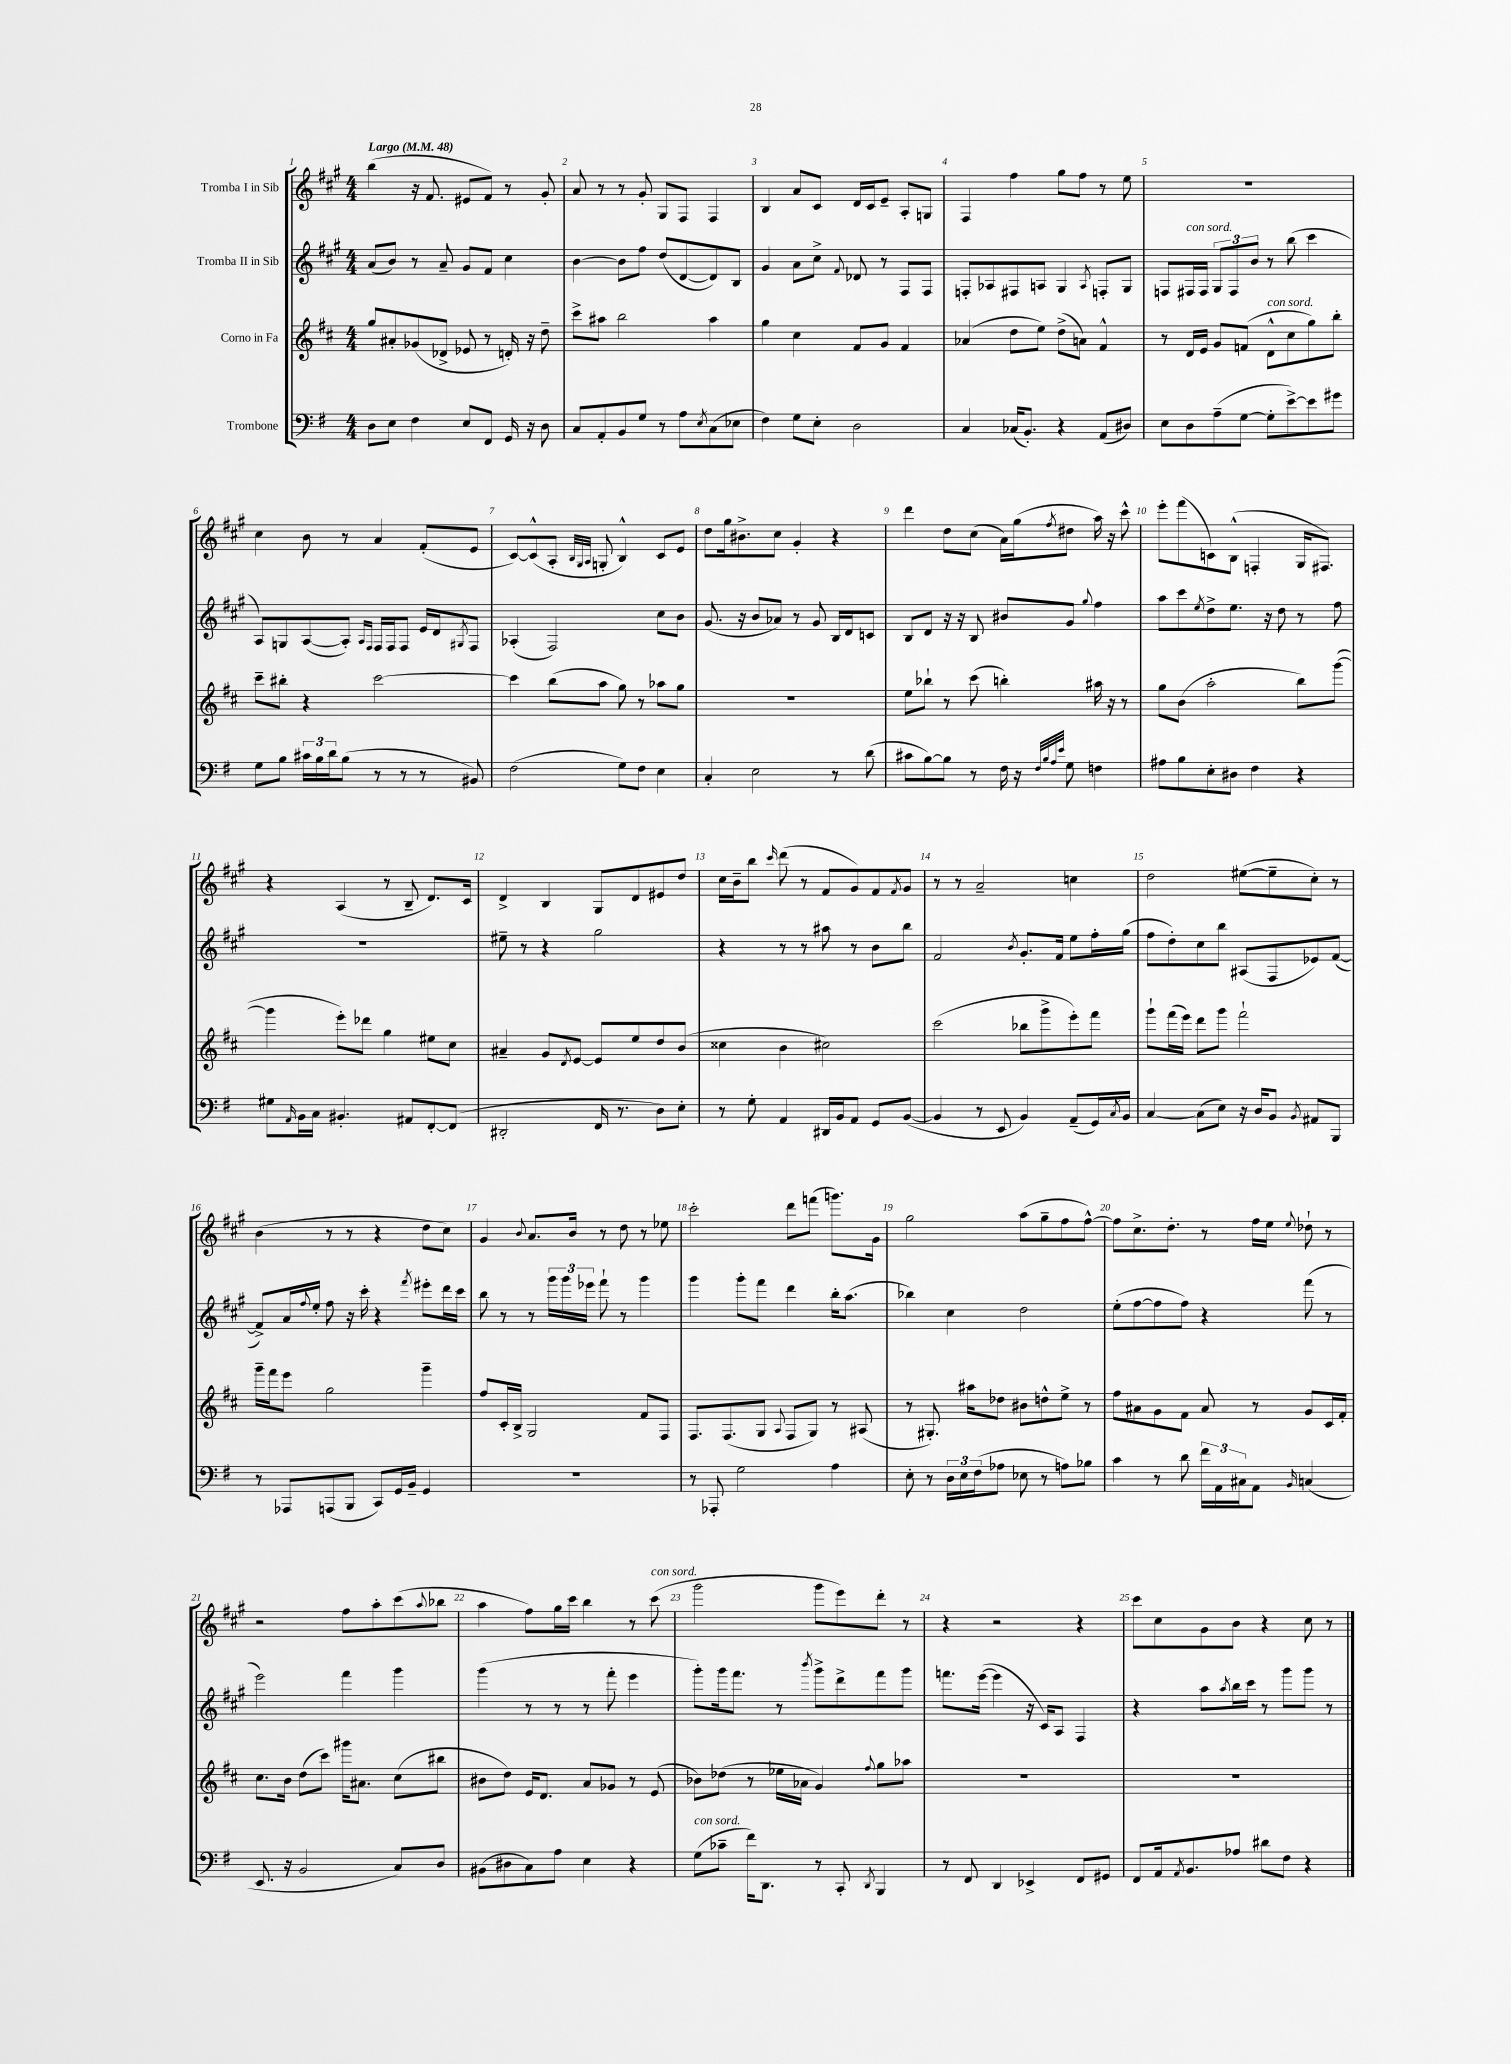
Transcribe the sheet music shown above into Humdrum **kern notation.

**kern	**kern	**kern	**kern
*part4	*part3	*part2	*part1
*staff4	*staff3	*staff2	*staff1
*I"Trombone	*I"Corno in Fa	*I"Tromba II in Sib	*I"Tromba I in Sib
*clefF4	*clefG2	*clefG2	*clefG2
*k[f#]	*k[f#c#]	*k[f#c#g#]	*k[f#c#g#]
*M4/4	*M4/4	*M4/4	*M4/4
*MM48	*MM48	*MM48	*MM48
=1	=1	=1	=1
!	!	!	!LO:TX:a:B:t=Largo
8D\L	8gg/L	(8a/L	(4bb\
8E\J	8a#X'/	8b/J)	.
4F#\	(8g-X/	8r	16r
.	.	.	8.f#/
.	8d-X^/J	8a~/	.
8E/L	8e-X/	8g#/L	8e#X/L
8FF#/J	8r	8f#/J	8f#/J)
16GG/	16dn'/)	4cc#\	8r
16r	16r	.	.
8D\	8dd~\	.	8g#'/
=2	=2	=2	=2
8C/L	8ccc#^\L	[4b\	8a/
8AA'/	8aa#X\J	.	8r
8BB/	2bb\	8b\L]	8r
8G/J	.	8ff#\J	8g#'/
8r	.	(8dd/L	8G#/L
8A\L	.	[8d/	8F#/J
8qE/	.	.	.
(8C\	4aa#\	8d/])	4F#/
8E-X\J	.	8B/J	.
=3	=3	=3	=3
4F#\)	4gg\	4g#/	4B/
8G\L	4cc#\	8a\L	8a/L
8E'\J	.	8cc#^\J	8c#/J
.	.	8qqf#/	.
2D\	8f#/L	8d-X/	16d/LL
.	.	.	16c#/J
.	8g/J	8r	8e~/J
.	4f#/	8F#/L	8A'/L
.	.	8F#/J	8Gn/J
=4	=4	=4	=4
4C/	(4a-X/	8Fn'/L	4F#/
.	.	8A-X/	.
(16C-X/KL	8dd\L	8F#X/	4ff#\
8.BB'/J)	.	.	.
.	8ee\J)	8An/J	.
4r	(8dd^\L	4G#/	8gg#\L
.	8an\J)	.	8ff#\J
.	.	8qA/	.
(8AA/L	4f#^^/	8Fn'/L	8r
8D#X/J)	.	8G#/J	8ee\
=5	=5	=5	=5
8E\L	8r	8Fn/L	1r
!	!	!LO:TX:a:i:t=con sord.	!
8D\	16d/LL	16F#X/L	.
.	16e/JJ	16F#/JJ	.
(8A~\	8g/L	12G#/L	.
.	.	12F#/	.
[8G\J	(8fn/J	.	.
.	.	12b/J	.
!	!LO:TX:a:i:t=con sord.	!	!
8G'\L]	8d^^\L	8r	.
[8e^\)	8cc#\	(8bb\	.
8e\]	8gg\)	4ccc#\	.
8g#X\J	8bb'\J	.	.
!!LO:LB:g=z
=6	=6	=6	=6
8G\L	8ccc#~\L	8A/L)	4cc#\
8B\J	8bb#X'\J	8Gn/	.
24c#X\LL	4r	([8A/	8b\
24B\	.	.	.
24d\J	.	.	.
(8B\J	.	8A'/J])	8r
.	.	16qqA/LL	.
.	.	16qqF#/JJ	.
8r	[2ccc#\	16F#/LL	4a/
.	.	16F#/J	.
8r	.	8F#/J	.
8r	.	16e/LL	(8f#'/L
.	.	16d/J	.
.	.	8qG#X/	.
8BB#X/)	.	8F#/J	8e/J
=7	=7	=7	=7
(2F#\	4ccc#\]	(4A-X'/	[8c#/L)
.	.	.	(8c#^^/]
.	(8bb\L	2F#/)	8A'/J
.	.	.	32qqB/LLL
.	.	.	32qqG#/
.	.	.	32qqA/JJJ
.	8aa\J	.	8Gn'/
8G\L)	8gg\)	.	4B^^/)
8F#\J	8r	.	.
4E\	8aa-X\L	8cc#\L	8c#/L
.	8gg\J	8b\J	8e/J
=8	=8	=8	=8
4C'/	1r	(8.g#/	8dd\L
.	.	.	16gg#\k
.	.	16r	8.b#X^\
2E\	.	8b/L	.
.	.	8a-X/J)	8cc#\J
.	.	8r	4g#'/
.	.	8g#/	.
8r	.	16B/LL	4r
.	.	16d/J	.
(8d\	.	8cn/J	.
=9	=9	=9	=9
8c#X\L	8ee\L	8B/L	4ddd\
[8B\)	8bb-X`\J	8d/J	.
8B\J]	8r	16r	8dd\L
.	.	16r	.
8r	(8ccc#\	8B/	(8cc#\J
16F#\	4bbn'\)	8b#X/L	16a\LL)
16r	.	.	(16gg#\J
32qqF#/LLL	.	.	.
32qqB/	.	.	.
32qqA/	.	.	.
32qqe/JJJ	.	.	8qff#/
8G\	.	8g#/J	8dd#X\J
.	.	8qqgg#/	.
4Fn\	16aa#X\	4ff#\	16aa\)
.	16r	.	16r
.	8r	.	8ccc#^^\
=10	=10	=10	=10
8A#X\L	8gg\L	8aa\L	8eee'\L
8B\	(8b\J	8ccc#\	(8fff#\
.	.	8qee/	.
8E'\	2aa'\	8dd^\	8cn\)
8D#X\J	.	8.ee\J	(8B^^\J
4F#\	.	.	4Fn'/
.	.	16r	.
.	.	8dd\	.
4r	8bb\L)	8r	16G#/KL
.	.	.	8.F#X/J)
.	([8ggg\J	8ff#\	.
!!LO:LB:g=z
=11	=11	=11	=11
8G#X\L	4ggg\]	1r	4r
16qqAA/	.	.	.
16BB\L	.	.	.
16C\JJ	.	.	.
4.BB#X'/	8eee'\L)	.	(4A/
.	8ddd-X\J	.	.
.	4gg\	.	8r
8AA#X/L	.	.	8B~/
[8FF#'/	8ee#X\L	.	8.d/L)
(8FF#/J]	8cc#\J	.	.
.	.	.	16c#/Jk
=12	=12	=12	=12
2DD#X'/	4a#X~/	8ee#X~\	4d^/
.	.	8r	.
.	8g/L	4r	4B/
.	8qd/	.	.
.	[8e/J	.	.
16FF#/	8e/L]	2gg#\	8G#/L
8.r	.	.	.
.	8ee/	.	8d/
8D\L)	8dd/	.	8e#X/
8E'\J	(8b/J	.	8dd/J
=13	=13	=13	=13
8r	4cc##X\	4r	16cc#\LL
.	.	.	16b~\J
8G'\	.	.	8bb\J
.	.	.	16qqccc#/
4AA/	4b\	8r	(8ddd\
.	.	8r	8r
16DD#X/LL	2cc#X\)	8aa#X\	8f#/L
16BB/J	.	.	.
8AA/J	.	8r	8g#/)
8GG/L	.	8b\L	8f#/
.	.	.	8qf#/
([8BB/J	.	8bb\J	8g#/J
=14	=14	=14	=14
4BB/]	(2ccc#\	2f#/	8r
.	.	.	8r
8r	.	.	2a~/
8EE/	.	.	.
.	.	8qb/	.
4BB/)	8bb-X\L	8.g#'/L	.
.	8ggg^\	.	.
.	.	16f#/Jk	.
(8AA~/L	8eee'\)	8ee\L	4ccn\
16GG/L)	8fff#\J	16ff#'\L	.
8qC/	.	.	.
16BB/JJ	.	(16gg#\JJ	.
=15	=15	=15	=15
[4C/	8ggg`\L	8ff#\L	2dd\
.	(16fff#\L	8dd'\)	.
.	16eee\JJ)	.	.
(8C\L]	8ddd\L	8cc#\	.
8E\J)	8ggg\J	8bb\J	.
16r	2fff#`\	(8A#X/L	([8ee#X\L
16D/KL	.	.	.
8BB/J	.	8F#/	8ee#~\]
8qBB/	.	.	.
8AA#X/L	.	8e-X/)	8cc#'\J)
8BBB/J	.	([8f#/J	8r
!!LO:LB:g=z
=16	=16	=16	=16
8r	16ggg~\LL	8f#^/L])	(4b\
.	16fff#\J	.	.
8AAA-X/L	8eee\J	16a/L	.
.	.	8qqff#/	.
.	.	16ee'/JJ	.
(8AAAn/	2gg\	8ff#\	8r
8BBB/J	.	16r	8r
.	.	16ccc#'\	.
8CC/L)	.	4r	4r
16GG/L	.	.	.
16BB~/JJ	.	.	.
.	.	8qfff#/	.
4GG/	4ggg~\	8eee#X'\L	8dd\L
.	.	16ddd\L	8cc#\J)
.	.	16ccc#\JJ	.
=17	=17	=17	=17
1r	8ff#/L	8bb\	4g#/
.	16c#'/L	8r	.
.	16B^/JJ	.	.
.	.	.	8qqb/
.	2G/	8r	8.a/L
.	.	24ggg#\LL	.
.	.	24ggg#\	.
.	.	.	16b/Jk
.	.	24eee-X\JJ	.
.	.	8fff#`\	8r
.	.	8r	8dd\
.	8f#/L	4ggg#\	8r
.	8F#/J	.	8ee-X\
=18	=18	=18	=18
8r	8.F#/L	4ggg#\	2ccc#'\
8AAA-X'/	.	.	.
.	(8.F#/	.	.
2G\	.	8ggg#'\L	.
.	8G/J	8fff#\J	.
.	8qqA/	.	.
.	8F#/L	4ddd\	8ddd\L
.	8G/J)	.	(8fffn\J
4A\	8r	16bb'\KL	8.gggn\L)
.	.	(8.aa\J	.
.	(8A#X/	.	.
.	.	.	16g#\Jk
=19	=19	=19	=19
8E'\	8r	4bb-X\)	2gg#\
8r	8.G#X'/)	.	.
24D\LL	.	4cc#\	.
24E\	.	.	.
.	16aa#X\KL	.	.
(24F#\J	.	.	.
8A-X\J	8dd-X\J	.	.
8E-X\	8b#X\L	2dd\	(8aa\L
8r	8ddn^^\	.	8gg#~\
8An\L)	8ee^\J	.	8ff#\
8B-X\J	8r	.	[8ff#^^\J)
=20	=20	=20	=20
4c\	8ff#\L	(8ee'\L	8ff#\L]
.	8a#X\	[8ff#\	8.cc#^\
8r	8g\	8ff#\]	.
.	.	.	8.dd'\J
8d\	8f#\J	8ff#\J)	.
24f#\LL	8a#/	4r	8r
24AA\	.	.	.
24C#X\J	.	.	.
8AA\J	8r	.	16ff#\LL
.	.	.	16ee\JJ
16qqBB/	.	.	8qqee/
(4Cn/	8g/L	(8fff#\	8dd-X`\
.	16c#/L	8r	8r
.	16f#'/JJ	.	.
!!LO:LB:g=z
=21	=21	=21	=21
8.EE/	8.cc#\L	2eee\)	2r
16r	16b\Jk	.	.
2BB/	(8dd\L	.	.
.	8ccc#\J)	.	.
.	16ggg#X\KL	4fff#\	8ff#\L
.	8.a#X\J	.	.
.	.	.	8aa'\
8C/L)	(8cc#\L	4ggg#\	(8ccc#\
.	.	.	8qqaa/
8D/J	8bb#X\J	.	8bb-X\J
=22	=22	=22	=22
(8BB#X\L	8b#X\L	(4ggg#\	4aa\
8D#X\	8dd\J)	.	.
8C\)	16e/KL	8r	8ff#\L)
.	8.d/J	.	.
8A\J	.	8r	16gg#\L
.	.	.	16ccc#\JJ
4E\	8a/L	8r	4bb\
.	8g-X/J	8fff#'\	.
4r	8r	4eee\	8r
!	!	!	!LO:TX:a:i:t=con sord.
.	(8e/	.	(8ccc#\
=23	=23	=23	=23
!LO:TX:a:i:t=con sord.	!	!	!
(8G\L	8b-X\L)	8ggg#'\L)	2ggg#\
8c-X~\J	(8dd-X\J	16ggg#\k	.
.	.	8.fff#\J	.
16f#\KL)	8r	.	.
8.DD\J	.	.	.
.	16ee-X\LL	8r	.
.	16a-X\JJ	.	.
.	.	8qbbb/	.
8r	4g/)	8ggg#^\L	8ggg#\L
8CC'/	.	8ddd^\	8eee\)
8qDD/	8qqff#/	.	.
4BBB/	8gg\L	8fff#\	8ddd'\J
.	8aa-X\J	8ggg#\J	8r
=24	=24	=24	=24
8r	1r	8.fffn\L	4r
8FF#/	.	.	.
.	.	([16eee\Jk	.
4DD/	.	4eee\]	2r
4EE-X^/	.	16r	.
.	.	16c#/KL)	.
.	.	8A/J	.
8FF#/L	.	4F#/	4r
8GG#X/J	.	.	.
=25	=25	=25	=25
8FF#/L	1r	4r	8ccc#\L
16AA/k	.	.	8cc#\
8qAA/	.	.	.
8.BB/	.	.	.
.	.	8aa\L	8g#\
.	.	8qaa/	.
8A-X/J	.	16bb\L	8b\J
.	.	16ccc#\JJ	.
8d#X\L	.	8r	4r
8F#\J	.	8ggg#\L	.
4r	.	8ggg#\J	8cc#\
.	.	8r	8r
==	==	==	==
*-	*-	*-	*-
